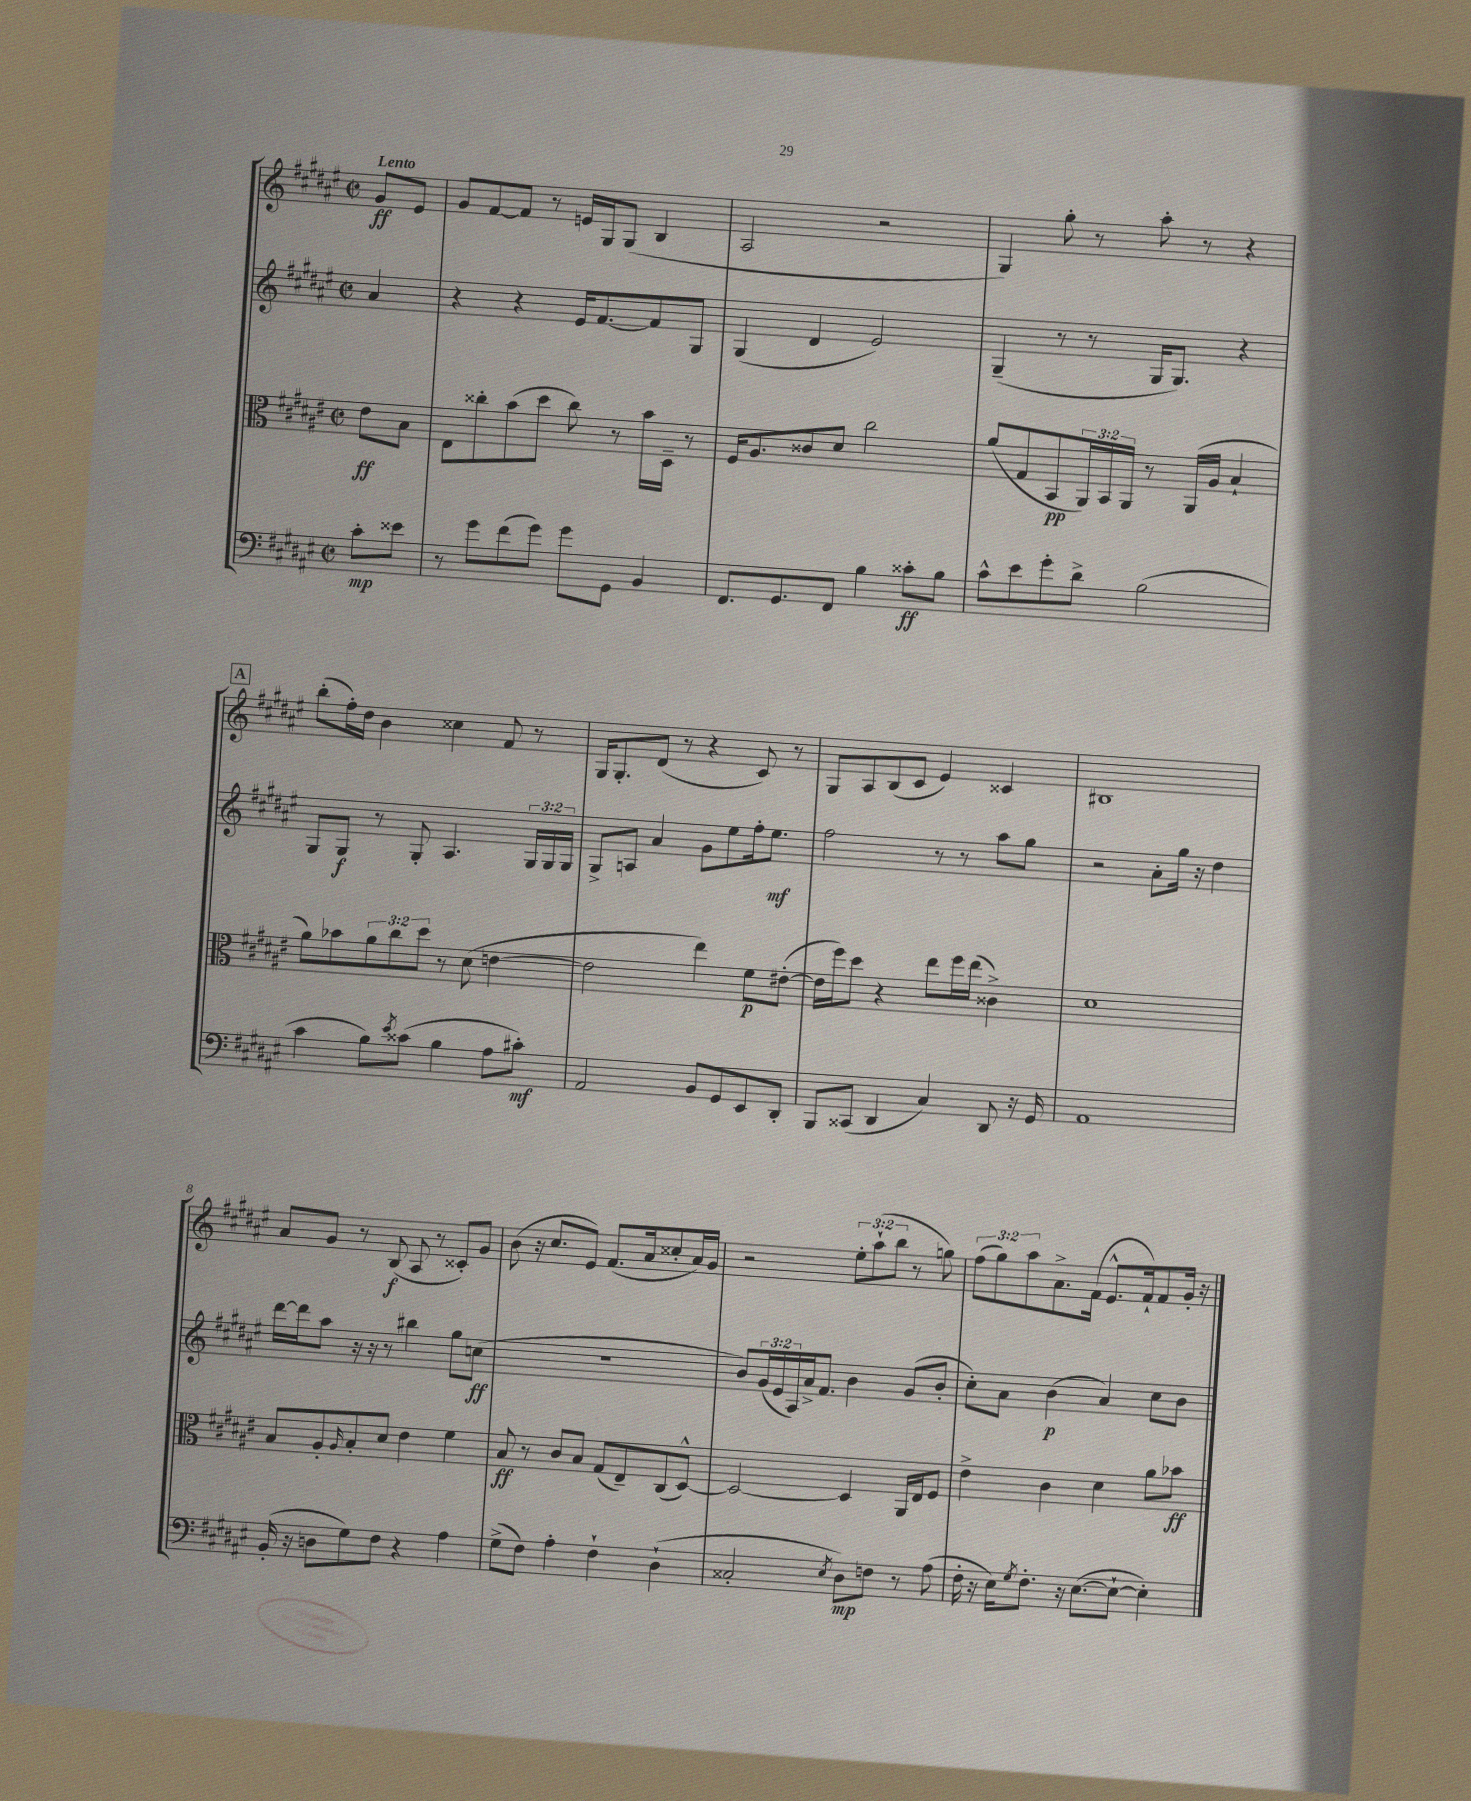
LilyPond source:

<<
\new StaffGroup <<
\new Staff = "s0" {
    \clef treble \key fis \major \defaultTimeSignature \time 2/2 \override Staff.TupletNumber.text = #tuplet-number::calc-fraction-text \partial 4 \tempo "Lento"
    gis'8\ff eis'8 |
    gis'8 fis'8~ fis'8 r8 e'16 gis16 gis8( b4 |
    ais2 r2 |
    gis4) gis''8-. r8 ais''8-. r8 r4 |
    \mark \markup { \box "A" } b''8-.( fis''16-.) dis''16 b'4 cisis''4 fis'8 r8 |
    gis16 gis8.-. dis'8( r8 r4 cis'8) r8 |
    gis8 ais8 b8( cis'8 eis'4) cisis'4 |
    bis1 |
    ais'8 gis'8 r8 b8\f( ais8 r8 cisis'8-.) gis'8 |
    b'8( r16 cis''8. eis'8) fis'8.( ais'16 cisis''8-. ais'16) gis'16 |
    r2 \tuplet 3/2 { eis''8-. ais''8-!( b''8 } r8 g''8) |
    \tuplet 3/2 { fis''8( gis''8) ais''8 } ais'8.-> fis'16( eis'8.-^ fis'16-!) fis'8 gis'16-. r16 \bar "|." |
}
\new Staff = "s1" {
    \clef treble \key fis \major \defaultTimeSignature \time 2/2 \override Staff.TupletNumber.text = #tuplet-number::calc-fraction-text \partial 4
    ais'4 |
    r4 r4 eis'16 fis'8.~ fis'8 gis8 |
    gis4( dis'4 eis'2) |
    gis4--( r8 r8 gis16 gis8.) r4 |
    \mark \markup { \box "A" } gis8 gis8\f r8 gis8-. ais4. \tuplet 3/2 { gis16 gis16 gis16 } |
    gis8-> a8 ais'4 gis'8 eis''8 fis''16-. eis''8.\mf |
    fis''2 r8 r8 ais''8 gis''8 |
    r2 ais'8-. gis''16 r16 dis''4 |
    dis'''16~ dis'''16 ais''8 r16 r16 r8 bis''4 gis''8 c''8\ff( |
    r1 |
    b'8) \tuplet 3/2 { gis'16( eis'16 ais16) } ais'16-> fis'8. b'4 gis'8( b'8-. |
    cis''8-.) ais'8 b'4\p( ais'4) cis''8 b'8 \bar "|." |
}
\new Staff = "s2" {
    \clef alto \key fis \major \defaultTimeSignature \time 2/2 \override Staff.TupletNumber.text = #tuplet-number::calc-fraction-text \partial 4
    eis'8\ff b8 |
    eis8 cisis''8-. b'8( dis''8 cisis''8) r8 b'16 dis16-- r8 |
    fis16 ais8. cisis'8 dis'8 cis''2 |
    ais'8( gis8 b,8\pp \tuplet 3/2 { ais,16) b,16 ais,16 } r8 ais,16( ais16 b4-! |
    \mark \markup { \box "A" } ais'8) bes'8 \tuplet 3/2 { ais'8 cis''8 dis''8 } r8 dis'8( e'4~ |
    e'2 eis''4) fis'8\p eis'8~-.( |
    eis'16 fis''16) dis''8 r4 eis''8 fis''16 eis''16( cisis'4->) |
    dis'1 |
    b8 ais8-. \grace { ais16 } b8-. dis'8 eis'4 fis'4 |
    b8\ff r8 cis'8 b8 gis8( eis8--) cis8( dis8~-^) |
    dis2~ dis4 ais,16 eis16 fis8 |
    eis'4-> cis'4 dis'4 ais'8 bes'8\ff \bar "|." |
}
\new Staff = "s3" {
    \clef bass \key fis \major \defaultTimeSignature \time 2/2 \partial 4
    cis'8-.\mp eisis'8 |
    r8 gis'8 fis'8( gis'8) gis'8 gis,8 b,4 |
    fis,8. gis,8. fis,8 b4 cisis'8-.\ff b8 |
    cis'8-^ eis'8 gis'8-. dis'8-> b2( |
    \mark \markup { \box "A" } cis'4 b8) \acciaccatura { eis'8 } cisis'8( b4 ais8 cis'8-.\mf) |
    ais,2 b,8 gis,8 eis,8 dis,8-. |
    b,,8 cisis,8( dis,4 cis4) dis,8 r16 gis,16 |
    ais,1 |
    b,16-.( r16 d8 gis8) fis8 r4 ais4 |
    gis8->( fis8) ais4-. fis4-! dis4-!( |
    cisis2-. \acciaccatura { eis8 } dis8\mp) f8 r8 ais8( |
    fis16-. r16 eis16) \acciaccatura { gis8 } fis8.-. r16 eis8.~( eis8~-! eis4-.) \bar "|." |
}
>>
>>
